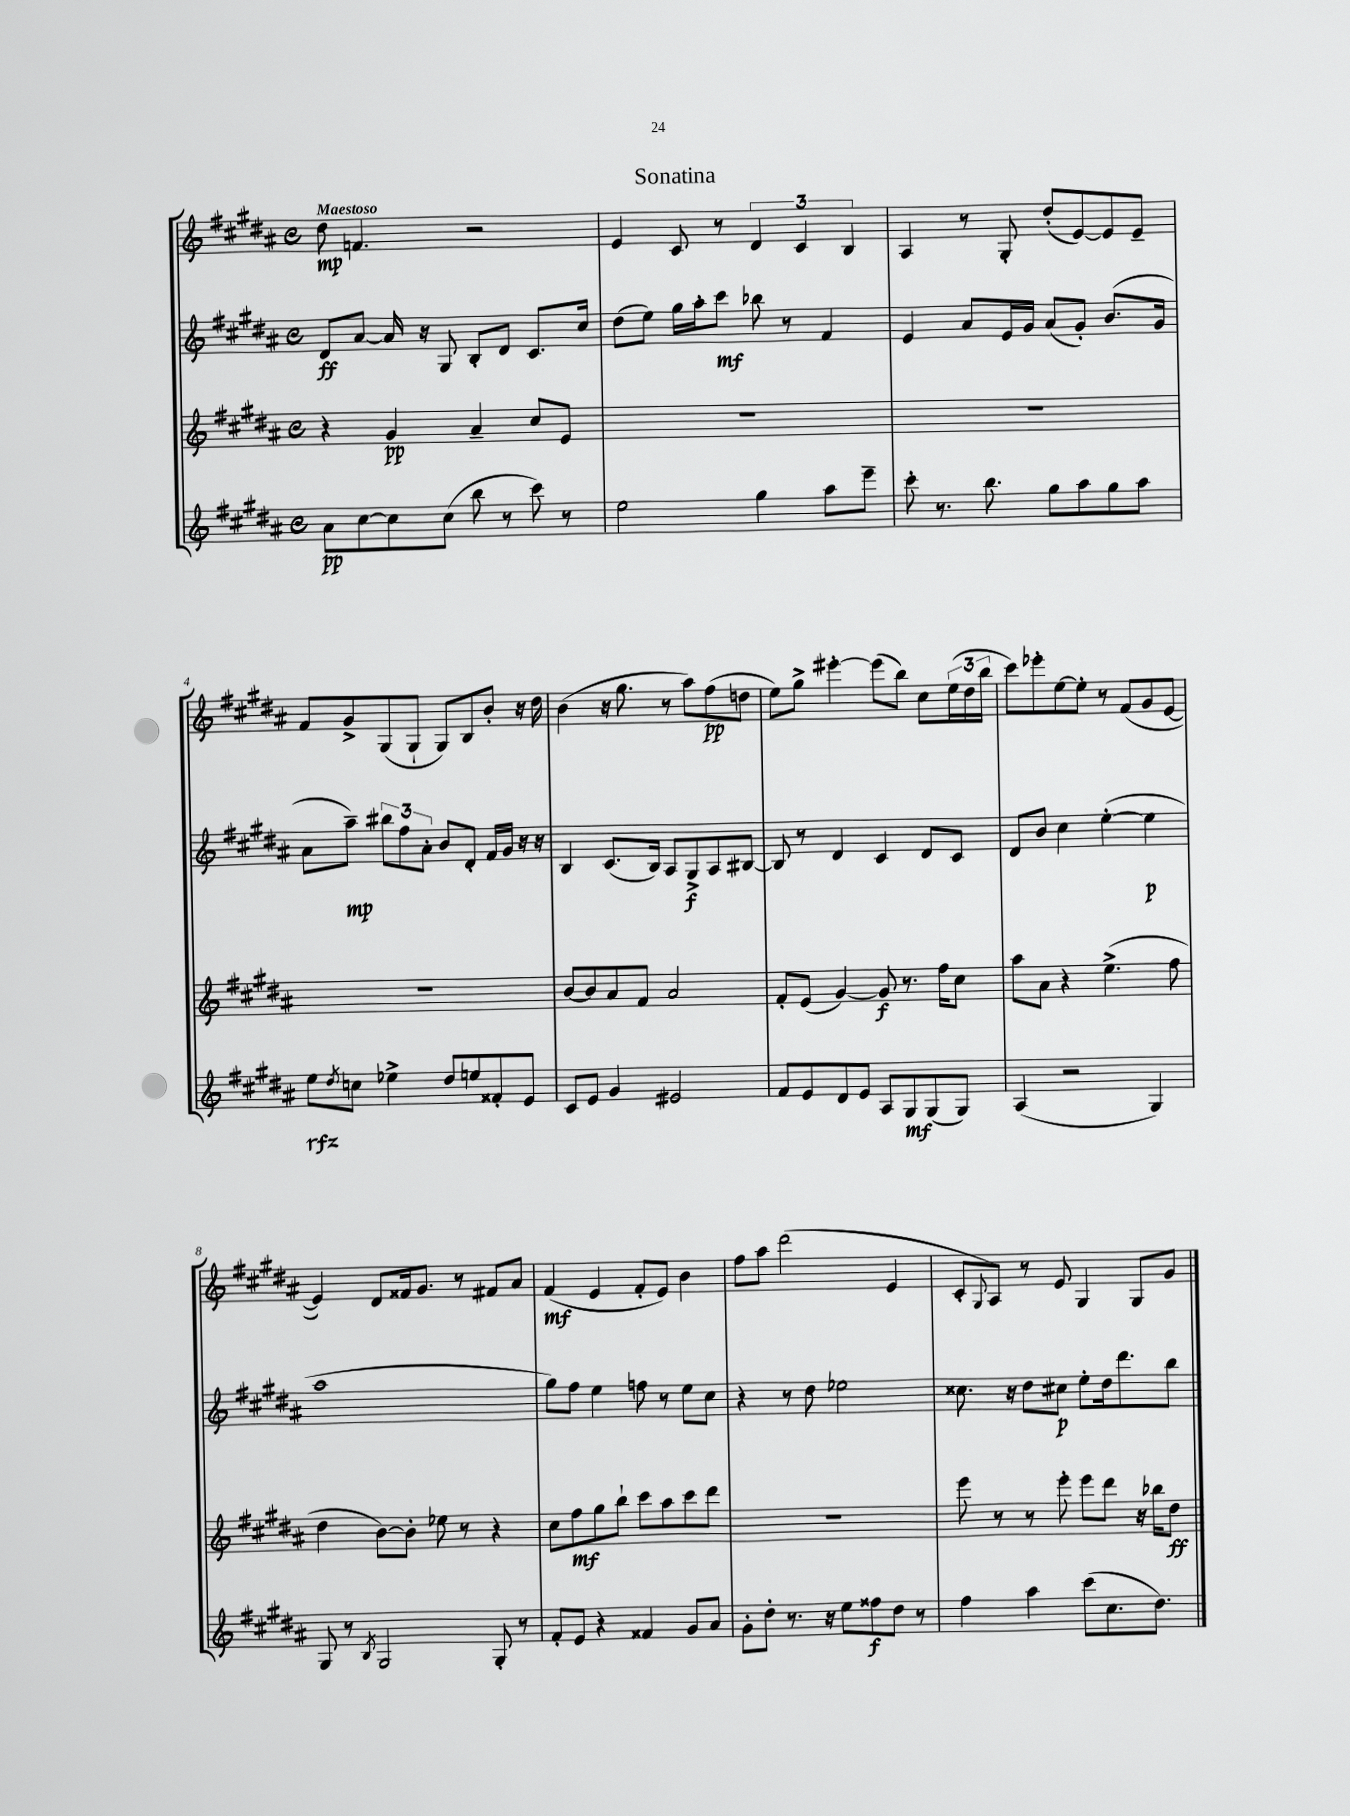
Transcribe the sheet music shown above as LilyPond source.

\header { title = "Sonatina" }
<<
\new StaffGroup <<
\new Staff = "s0" {
    \clef treble \key b \major \defaultTimeSignature \time 4/4 \tempo "Maestoso"
    dis''8\mp f'4. r2 |
    e'4 cis'8 r8 \tuplet 3/2 { dis'4 cis'4 b4 } |
    ais4 r8 gis8-. dis''8-.( e'8~) e'8 e'8-- |
    fis'8 gis'8-> gis8( gis8-! gis8) b8 b'8-. r16 dis''16 |
    b'4( r16 gis''8. r8 ais''8) fis''8\pp( d''8 |
    e''8) gis''8-> eis'''4~-. eis'''8( b''8) cis''8 \tuplet 3/2 { e''16( dis''16 b''16 } |
    cis'''8) ees'''8-. e''8~ e''8-. r8 fis'8( gis'8 e'8~ |
    e'4) dis'8 fisis'16 gis'8. r8 fis'8 ais'8 |
    fis'4\mf( e'4 fis'8-. e'8) b'4 |
    fis''8 ais''8 dis'''2( e'4 |
    cis'8-. \appoggiatura { gis8 } ais8) r8 e'8 gis4 gis8 gis'8 \bar "|." |
}
\new Staff = "s1" {
    \clef treble \key b \major \defaultTimeSignature \time 4/4
    dis'8\ff ais'8~ ais'16 r16 gis8 b8-. dis'8 cis'8. cis''16 |
    dis''8( e''8) gis''16 ais''16-. cis'''8\mf bes''8 r8 fis'4 |
    e'4 ais'8 e'16 gis'16 ais'8( gis'8-.) b'8.( gis'16 |
    ais'8 ais''8--\mp) \tuplet 3/2 { bis''8 fis''8 ais'8-. } b'8 dis'8-. fis'16 gis'16 r16 r16 |
    b4 cis'8.( b16) ais8 gis8->\f ais8 bis8~ |
    bis8 r8 dis'4 cis'4 dis'8 cis'8 |
    dis'8 b'8 cis''4 e''4~-.( e''4\p |
    ais''1 |
    gis''8) fis''8 e''4 f''8 r8 e''8 cis''8 |
    r4 r8 dis''8 ees''2 |
    cisis''8. r16 dis''8 cis''8\p e''8-. dis''16 dis'''8. b''8 \bar "|." |
}
\new Staff = "s2" {
    \clef treble \key b \major \defaultTimeSignature \time 4/4
    r4 gis'4\pp ais'4-- cis''8 e'8 |
    R1 |
    R1 |
    R1 |
    b'8~ b'8 ais'8 fis'8 ais'2 |
    fis'8-. e'8( gis'4~) gis'8\f r8. fis''16 cis''8 |
    ais''8 ais'8 r4 e''4.->( fis''8 |
    dis''4 b'8~) b'8-. ees''8 r8 r4 |
    cis''8 fis''8\mf gis''8 b''8-! cis'''8 ais''8 cis'''8 dis'''8 |
    R1 |
    e'''8 r8 r8 e'''8-. e'''8 dis'''8 r16 bes''16 dis''8\ff \bar "|." |
}
\new Staff = "s3" {
    \clef treble \key b \major \defaultTimeSignature \time 4/4
    ais'8\pp cis''8~ cis''8 cis''8( b''8 r8 cis'''8) r8 |
    e''2 gis''4 ais''8 e'''8-- |
    cis'''8-. r8. b''8. gis''8 ais''8 gis''8 ais''8 |
    e''8\rfz \acciaccatura { dis''8 } c''8 ees''4-> dis''8 e''8 fisis'8-. e'8 |
    cis'8 e'8 gis'4 eis'2 |
    fis'8 e'8 dis'8 e'8 ais8 gis8\mf gis8( gis8) |
    ais4( r2 gis4) |
    gis8 r8 \acciaccatura { b8 } gis2 gis8-. r8 |
    fis'8-. e'8 r4 fisis'4 gis'8 ais'8 |
    gis'8-. dis''8-. r8. r16 e''8 fisis''8\f dis''8 r8 |
    fis''4 ais''4 cis'''8( cis''8. dis''8.) \bar "|." |
}
>>
>>
